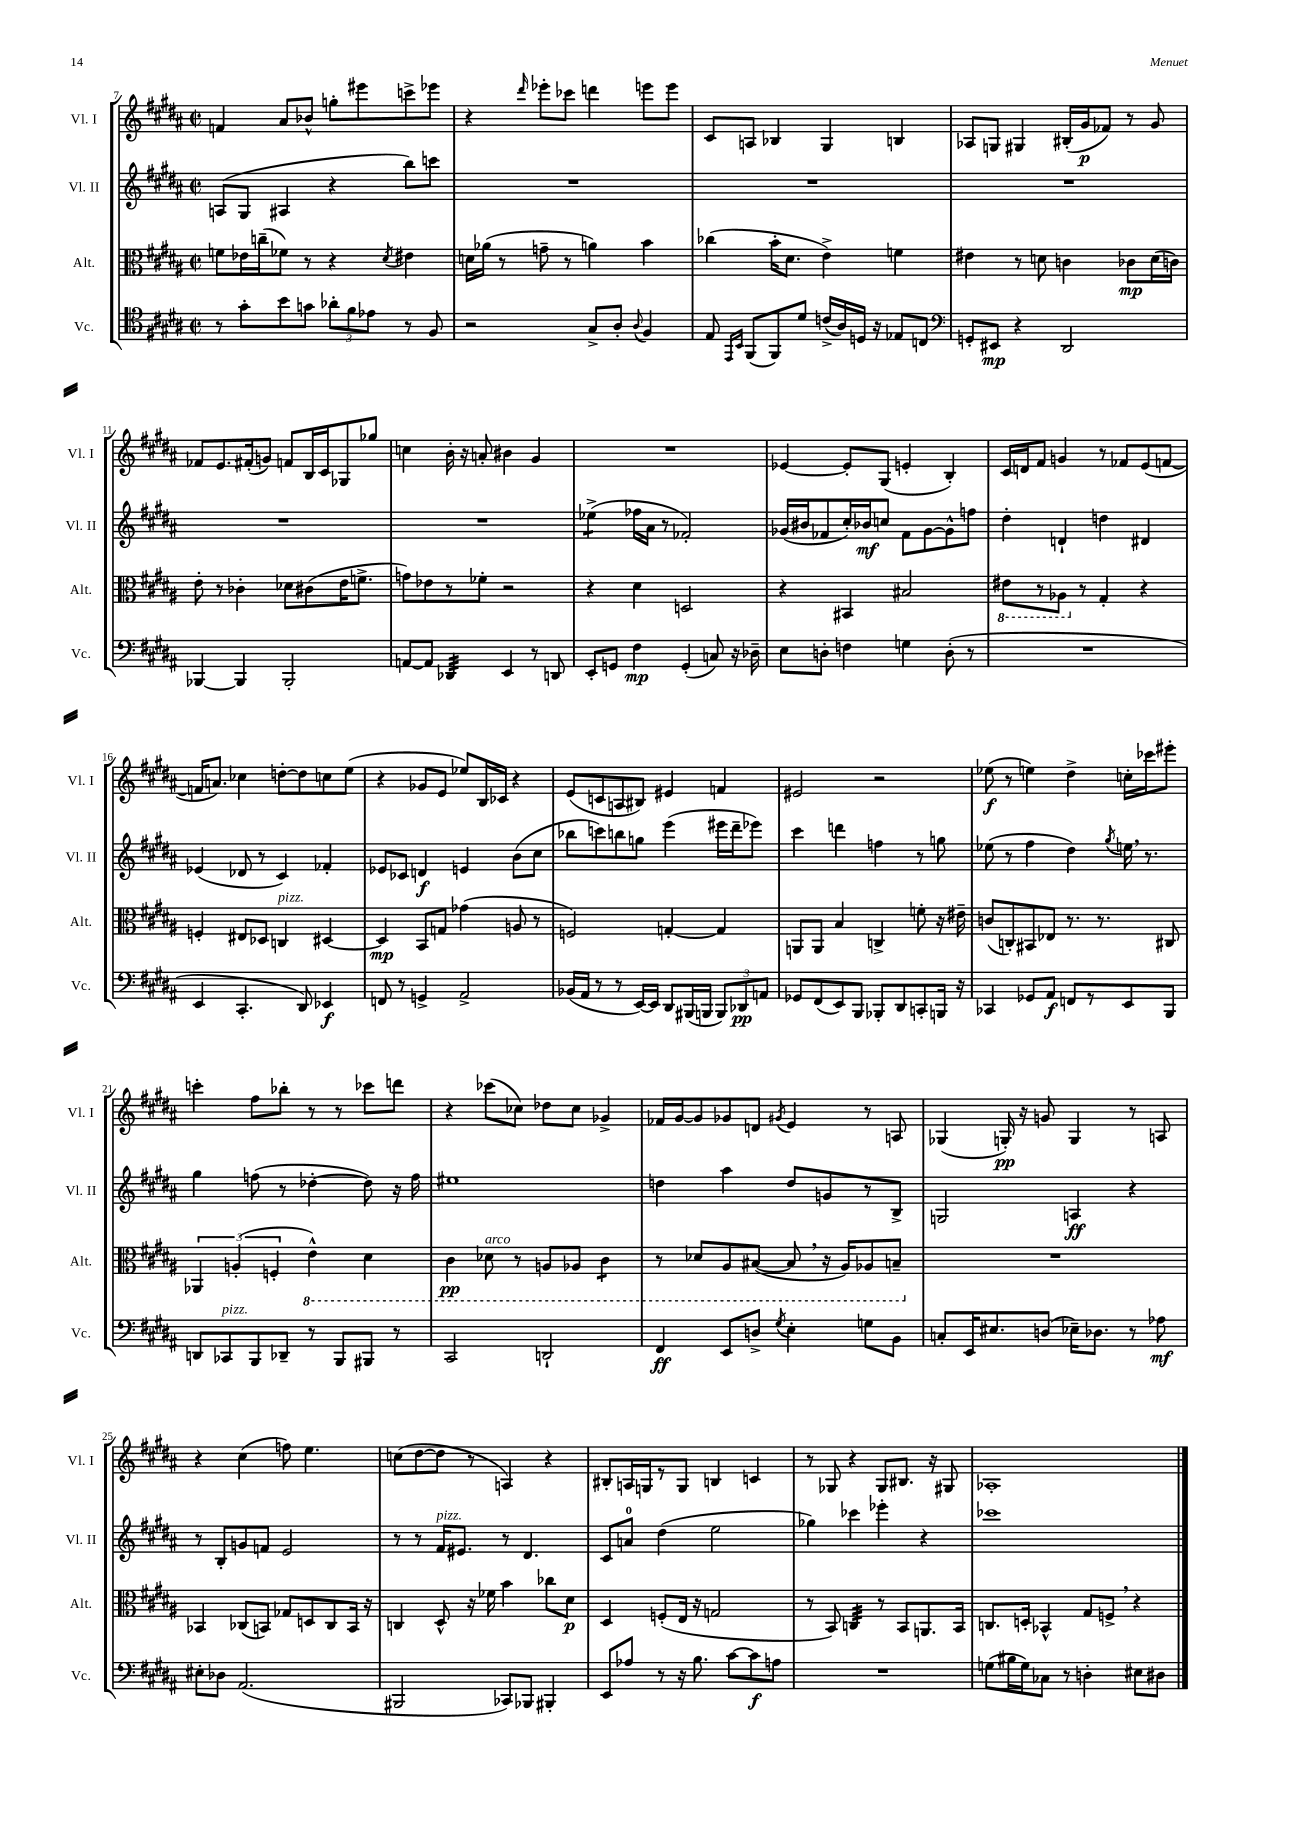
<<
\new StaffGroup <<
\new Staff = "s0" \with { instrumentName = "Vl. I" shortInstrumentName = "Vl. I" } {
    \clef treble \key b \major \defaultTimeSignature \time 2/2
    \autoBeamOff f'4 ais'8[ bes'8]-^ g''8[-. eis'''8 c'''8-> ees'''8] |
    r4 \grace { dis'''16 } ees'''8[-. ces'''8] d'''4 e'''8[ e'''8] |
    cis'8[ a8] bes4 gis4 b4 |
    aes8[ g8] gis4 bis16[-.( gis'16\p fes'8]) r8 gis'8 |
    fes'8[ e'8. fis'16-.( g'8]) f'8[ b16 cis'16 ges8 ges''8] |
    c''4 b'16-. r16 a'8-. bis'4 gis'4 |
    R1 |
    ees'4~ ees'8[-. gis8]( e'4-. b4-.) |
    cis'16[ d'16 fis'8] g'4 r8 fes'8[ e'8( f'8]~ |
    f'16[ a'8.]) ces''4 d''8[~-. d''8 c''8 e''8]( |
    r4 ges'8[ e'8] ees''8[) b16 ces'16] r4 |
    e'8[( c'8 a8 bis8]) eis'4 f'4 |
    eis'2 r2 |
    ees''8\f( r8 e''4) dis''4-> c''16[-. ces'''16 eis'''8]-. |
    c'''4-. fis''8[ bes''8]-. r8 r8 ces'''8[ d'''8] |
    r4 ces'''8[( ces''8]) des''8[ ces''8] ges'4-> |
    fes'16[ gis'16~ gis'8 ges'8 d'8] \acciaccatura { gis'8 } e'4 r8 a8 |
    ges4( g16-.\pp) r16 g'8 g4 r8 a8 |
    r4 cis''4( f''8) e''4. |
    c''8[( dis''8~ dis''8] r8 a4) r4 |
    bis8[-. a16 g16 r8 g8] b4 c'4 |
    r8 ges8 r4 ges8[ bis8.] r16 gis8 |
    aes1-. \bar "|." |
}
\new Staff = "s1" \with { instrumentName = "Vl. II" shortInstrumentName = "Vl. II" } {
    \clef treble \key b \major \defaultTimeSignature \time 2/2
    \autoBeamOff a8[( gis8] ais4 r4 b''8[) c'''8] |
    R1 |
    R1 |
    R1 |
    R1 |
    R1 |
    ees''4:8->( fes''16[ ais'16] r8 fes'2-.) |
    ges'16[( bis'16 fes'8 cis''16-.) bes'16\mf c''8] fes'8[ ges'8~ ges'8-^ f''8] |
    dis''4-. d'4-! d''4 dis'4 |
    ees'4( des'8 r8 cis'4) fes'4-. |
    ees'8[ ces'8] d'4\f e'4 b'8[( cis''8] |
    bes''8[ c'''8) b''8 g''8] e'''4( eis'''16[ dis'''16-- ees'''8]) |
    cis'''4 d'''4 f''4 r8 g''8 |
    ees''8( r8 fis''4 dis''4) \acciaccatura { gis''8 } e''16 \breathe r8. |
    gis''4 f''8( r8 des''4~-. des''8) r16 f''16 |
    eis''1 |
    d''4 ais''4 d''8[ g'8 r8 b8]-> |
    g2 a4\ff r4 |
    r8 b8[-. g'8 f'8] e'2 |
    r8 r8 fis'16[^\markup { \italic "pizz." } eis'8.] r8 dis'4. |
    cis'8[ a'8]-0 dis''4( e''2 |
    ges''4) ces'''4 ees'''4-. r4 |
    ces'''1 \bar "|." |
}
\new Staff = "s2" \with { instrumentName = "Alt." shortInstrumentName = "Alt." } {
    \clef alto \key b \major \defaultTimeSignature \time 2/2
    \autoBeamOff f'8[ ees'16 c''16--( fes'8]) r8 r4 \acciaccatura { dis'8 } eis'4 |
    d'16[ aes'16]( r8 g'8-- r8 a'4) b'4 |
    ces''4( b'16[-. dis'8.] e'4->) f'4 |
    eis'4 r8 d'8 c'4 ces'8[\mp d'16( c'16]) |
    e'8-. r8 ces'4-. des'8[ cis'8( e'16 f'8.]-> |
    g'8[) ees'8 r8 fes'8]-. r2 |
    r4 dis'4 d2 |
    r4 bis,4 bis2 |
    \ottava #-1 eis8[ r8 aes,8] \ottava #0 r8 gis4-. r4 |
    f4-. eis8[ des8] c4^\markup { \italic "pizz." } dis4~ |
    dis4\mp b,8[ g8] ges'4( a8 r8 |
    f2) g4~-. g4 |
    a,8[ a,8] b4 c4-> f'8-. r16 eis'16-- |
    c'8[( c8-.) bis,8 ees8] r8. r8. cis8 |
    \tuplet 3/2 { aes,4 a4-.( f4-. } \ottava #-1 e4-^) dis4 |
    cis4\pp des8^\markup { \italic "arco" } r8 a,8[ aes,8] cis4:8 |
    r8 des8[ ais,8 bis,8]~( bis,8 \breathe r16 ais,16[) aes,8 b,8]-- \ottava #0 |
    R1 |
    bes,4 ces8[( b,8]) ges8[ d8 ces8 b,16] r16 |
    c4 dis8-^ r16 fes'16 b'4 ces''8[ dis'8]\p |
    dis4 f8[-.( e16] r16 g2 |
    r8 b,8) c4:32 r8 b,8[ a,8. b,16] |
    c8.[ d16]-. bes,4-^ gis8[ f8]-> \breathe r4 \bar "|." |
}
\new Staff = "s3" \with { instrumentName = "Vc." shortInstrumentName = "Vc." } {
    \clef tenor \key b \major \defaultTimeSignature \time 2/2
    \autoBeamOff r8 gis'8[-. b'8 g'8] \tuplet 3/2 { aes'8[-. fis'8 ees'8] } r8 fis8 |
    r2 gis8[-> ais8]-. \appoggiatura { ais8 } fis4 |
    e8 \grace { e,16[ b,16] } fis,8[( fis,8) dis'8] c'16[->( ais16) d16] r16 ees8[ c8] |
    \clef bass g,8[-. eis,8]\mp r4 dis,2 |
    bes,,4~ bes,,4 bes,,2-. |
    a,8[~ a,8] des,4:32 e,4 r8 d,8 |
    e,8[-. g,8] fis4\mp g,4-.( c8) r16 des16-- |
    e8[ d8]-. f4 g4 d8-.( r8 |
    R1 |
    e,4 cis,4.-. dis,8) ees,4\f |
    f,8 r8 g,4-> ais,2-> |
    bes,16[( ais,16] r8 r8 e,16[~) e,16] dis,8[ bis,,16( b,,16] \tuplet 3/2 { b,,8[) des,8\pp a,8] } |
    ges,8[ fis,8( e,8) b,,8] bes,,8[-. dis,8 c,8-. b,,16] r16 |
    ces,4 ges,8[ ais,8]\f f,8[ r8 e,8 b,,8] |
    d,8[ ces,8^\markup { \italic "pizz." } b,,8 des,8]-- r8 b,,8[ bis,,8] r8 |
    cis,2 d,2-! |
    fis,4\ff e,8[ d8]-> \acciaccatura { gis8 } e4-. g8[ b,8] |
    c8[-. e,16 eis8. d8]( ees16[--) des8.] r8 aes8\mf |
    eis8[-. des8] ais,2.( |
    bis,,2 ces,8[) bes,,8] bis,,4-. |
    e,8[ aes8] r8 r16 b8. cis'8[~ cis'8\f a8] |
    R1 |
    g8[( bis16 g16) ces8] r8 d4-. eis8[ dis8] \bar "|." |
}
>>
>>
\layout { \context { \Score currentBarNumber = #7 } }
